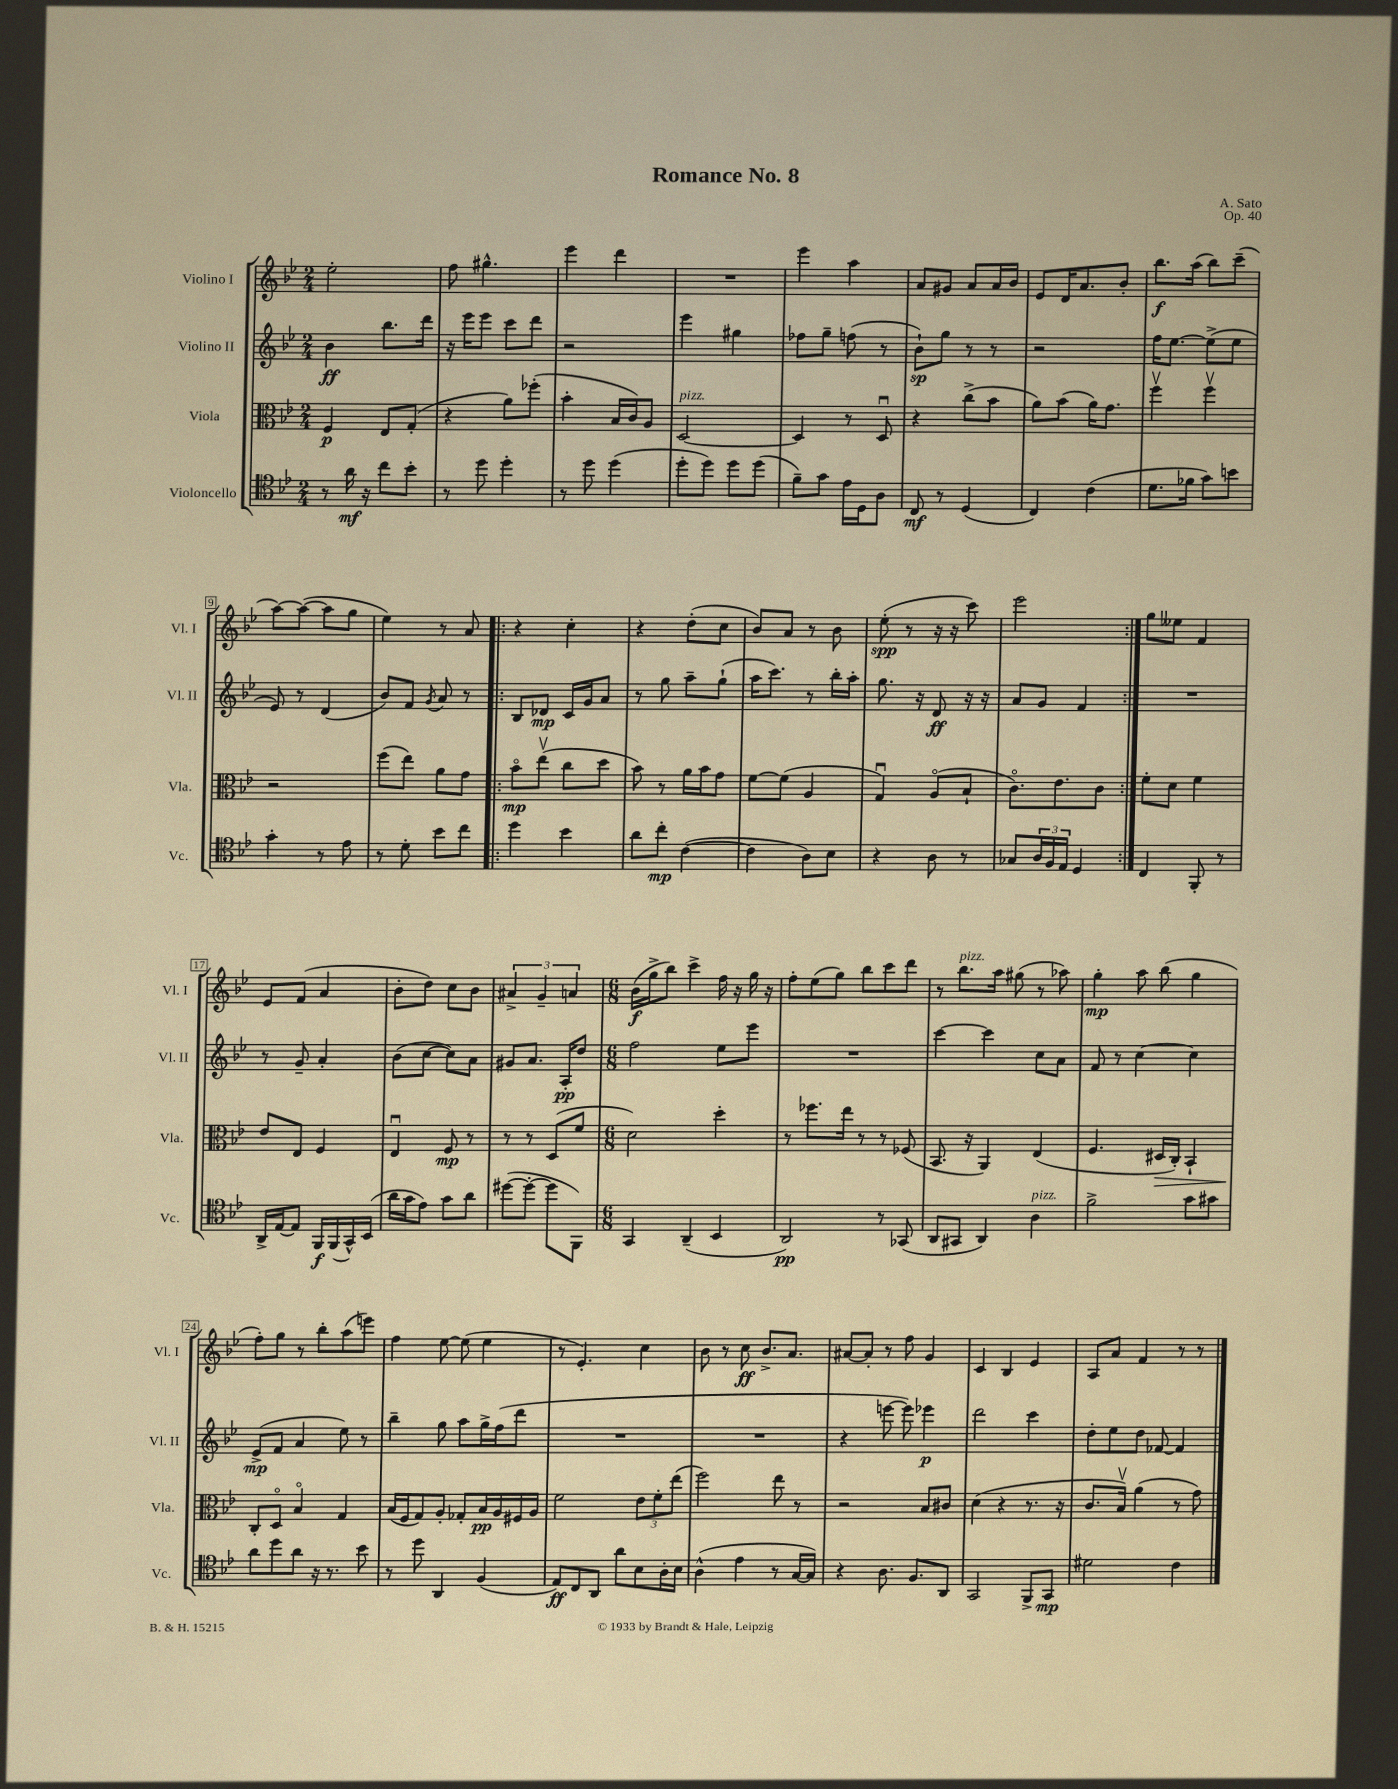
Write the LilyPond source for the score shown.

\header { title = "Romance No. 8" composer = "A. Sato" opus = "Op. 40" }
<<
\new StaffGroup <<
\new Staff = "s0" \with { instrumentName = "Violino I" shortInstrumentName = "Vl. I" } {
    \clef treble \key bes \major \numericTimeSignature \time 2/4
    ees''2-. |
    f''8 gis''4.-^ |
    ees'''4 d'''4 |
    R2 |
    ees'''4 a''4 |
    a'8 gis'8 a'8 a'16 bes'16 |
    ees'8 d'16 a'8. bes'8-. |
    bes''8.\f a''16( bes''8) c'''8--( |
    a''8~) a''8~( a''8 g''8 |
    ees''4) r8 a'8 |
    \repeat volta 2 { r4 c''4-. |
    r4 d''8-.( c''8 |
    bes'8) a'8 r8 bes'8 |
    ees''8-.\spp( r8 r16 r16 c'''8) |
    ees'''2 | }
    g''8 eeses''8 f'4 |
    ees'8 f'8( a'4 |
    bes'8-. d''8) c''8 bes'8 |
    \tuplet 3/2 { ais'4-> g'4-- a'4 } |
    \numericTimeSignature \time 6/8 bes'16\f( g''16-> bes''8) c'''4-> f''16 r16 g''16 r16 |
    f''8-. ees''8( g''8) bes''8 c'''8 d'''8 |
    r8 bes''8.^\markup { \italic "pizz." } a''16 gis''8( r8 aes''8) |
    g''4-.\mp a''8 bes''8( g''4 |
    f''8-.) g''8 r8 bes''8-. a''8( e'''8) |
    f''4 ees''8~ ees''8( ees''4 |
    r8 ees'4.-.) c''4 |
    bes'8 r8 c''8\ff bes'8.-> a'8. |
    ais'8~ ais'8-. r8 f''8 g'4 |
    c'4 bes4 ees'4 |
    a8 a'8 f'4 r8 r8 \bar "|." |
}
\new Staff = "s1" \with { instrumentName = "Violino II" shortInstrumentName = "Vl. II" } {
    \clef treble \key bes \major \numericTimeSignature \time 2/4
    bes'4\ff bes''8. d'''16 |
    r16 ees'''16 ees'''8 c'''8 d'''8 |
    r2 |
    ees'''4 gis''4 |
    fes''8 g''8-- f''8( r8 |
    bes'8-!\sp) g''8 r8 r8 |
    r2 |
    f''16 ees''8.~ ees''8->( ees''8 |
    ees'8) r8 d'4( |
    bes'8) f'8 \acciaccatura { g'8 } a'8 r8 |
    \repeat volta 2 { bes8 des'8\mp c'16 g'16 a'8 |
    r8 g''8 a''8-- g''8-!( |
    a''16 c'''8.) r8 bes''16-. a''16-. |
    g''8. r16 d'8\ff r16 r16 |
    a'8 g'8 f'4 | }
    R2 |
    r8 g'8-- a'4-. |
    bes'8( c''8~ c''8) a'8 |
    gis'8 a'8. a16-.\pp d''8 |
    \numericTimeSignature \time 6/8 f''2 ees''8 ees'''8 |
    R2. |
    c'''4~ c'''4 c''8 a'8 |
    f'8 r8 c''4~ c''4 |
    ees'8->\mp( f'8 a'4 ees''8) r8 |
    bes''4-- g''8 a''8 g''16-> f''16( d'''8 |
    R2. |
    R2. |
    r4 e'''8~ e'''8) ees'''4\p |
    d'''2 c'''4 |
    d''8-. ees''8 d''8 fes'8~ fes'4 \bar "|." |
}
\new Staff = "s2" \with { instrumentName = "Viola" shortInstrumentName = "Vla." } {
    \clef alto \key bes \major \numericTimeSignature \time 2/4
    f4\p ees8 g8-.( |
    r4 a'8) fes''8-.( |
    bes'4-. bes16 c'16) a8 |
    d2~^\markup { \italic "pizz." } |
    d4 r8 d8\downbow |
    r4 c''8->( bes'8 |
    a'8) bes'8( a'16) g'8. |
    f''4\upbow f''4\upbow |
    r2 |
    f''8( ees''8) a'8 g'8 |
    \repeat volta 2 { bes'8\flageolet\mp ees''8\upbow( c''8 d''8 |
    bes'8) r8 a'16 bes'16 g'8 |
    f'8~ f'8( a4 |
    g4\downbow) a8\flageolet( bes8-! |
    c'8.\flageolet) ees'8. c'8 | }
    f'8-. d'8 f'4 |
    ees'8 ees8 f4 |
    ees4\downbow f8\mp r8 |
    r8 r8 d8( f'8 |
    \numericTimeSignature \time 6/8 d'2) d''4-. |
    r8 fes''8. ees''16 r8 r8 fes8( |
    bes,8. r16 a,4) ees4( |
    f4. dis16\> c16-.) bes,4-! |
    c8-.\! d8\flageolet bes4\flageolet g4 |
    bes16( f16 g8) a8-. ges8-. bes16\pp a16 fis16 a16 |
    f'2 \tuplet 3/2 { ees'8 f'8-. ees''8( } |
    f''2) ees''8 r8 |
    r2 bes8 cis'8 |
    d'4( r4 r8. r16 |
    c'8. bes16\upbow) a'4( r8 g'8) \bar "|." |
}
\new Staff = "s3" \with { instrumentName = "Violoncello" shortInstrumentName = "Vc." } {
    \clef tenor \key bes \major \numericTimeSignature \time 2/4
    r8 a'16\mf r16 c''8 bes'8-. |
    r8 d''8 d''4-. |
    r8 d''8 d''4( |
    d''8-. d''8) d''8 d''8( |
    f'8--) g'8 ees'16 d16 a8 |
    c8\mf r8 d4( |
    c4) c'4( |
    d'8. fes'16 g'8) b'8 |
    g'4-. r8 ees'8 |
    r8 d'8-. bes'8 c''8 |
    \repeat volta 2 { d''4 bes'4 |
    a'8 c''8-.\mp c'4~( |
    c'4 a8) bes8 |
    r4 a8 r8 |
    ges8 \tuplet 3/2 { a16 f16 ees16 } d4 | }
    c4 f,8-. r8 |
    a,16-> ees16~ ees8 f,16\f f,16( g,16-^) bes,16( |
    a'16 g'16 ees'8) g'8 a'8 |
    dis''8~( dis''8~-. dis''8 f,8) |
    \numericTimeSignature \time 6/8 g,4 a,4--( bes,4 |
    a,2\pp) r8 ges,8( |
    a,8 gis,8 a,4) a4^\markup { \italic "pizz." } |
    f'2-> g'8 gis'8 |
    a'8 d''8 a'8 r16 r8. bes'8 |
    r8 d''8 a,4 f4( |
    ees8\ff) c8 a,8 a'8 bes8 a16-. bes16 |
    a4-^( ees'4 r8 g16~ g16) |
    r4 a8. f8. a,8 |
    g,2 f,8-> g,8\mp |
    dis'2 c'4 \bar "|." |
}
>>
>>
\layout { \context { \Score \override BarNumber.stencil = #(make-stencil-boxer 0.1 0.3 ly:text-interface::print) } }
